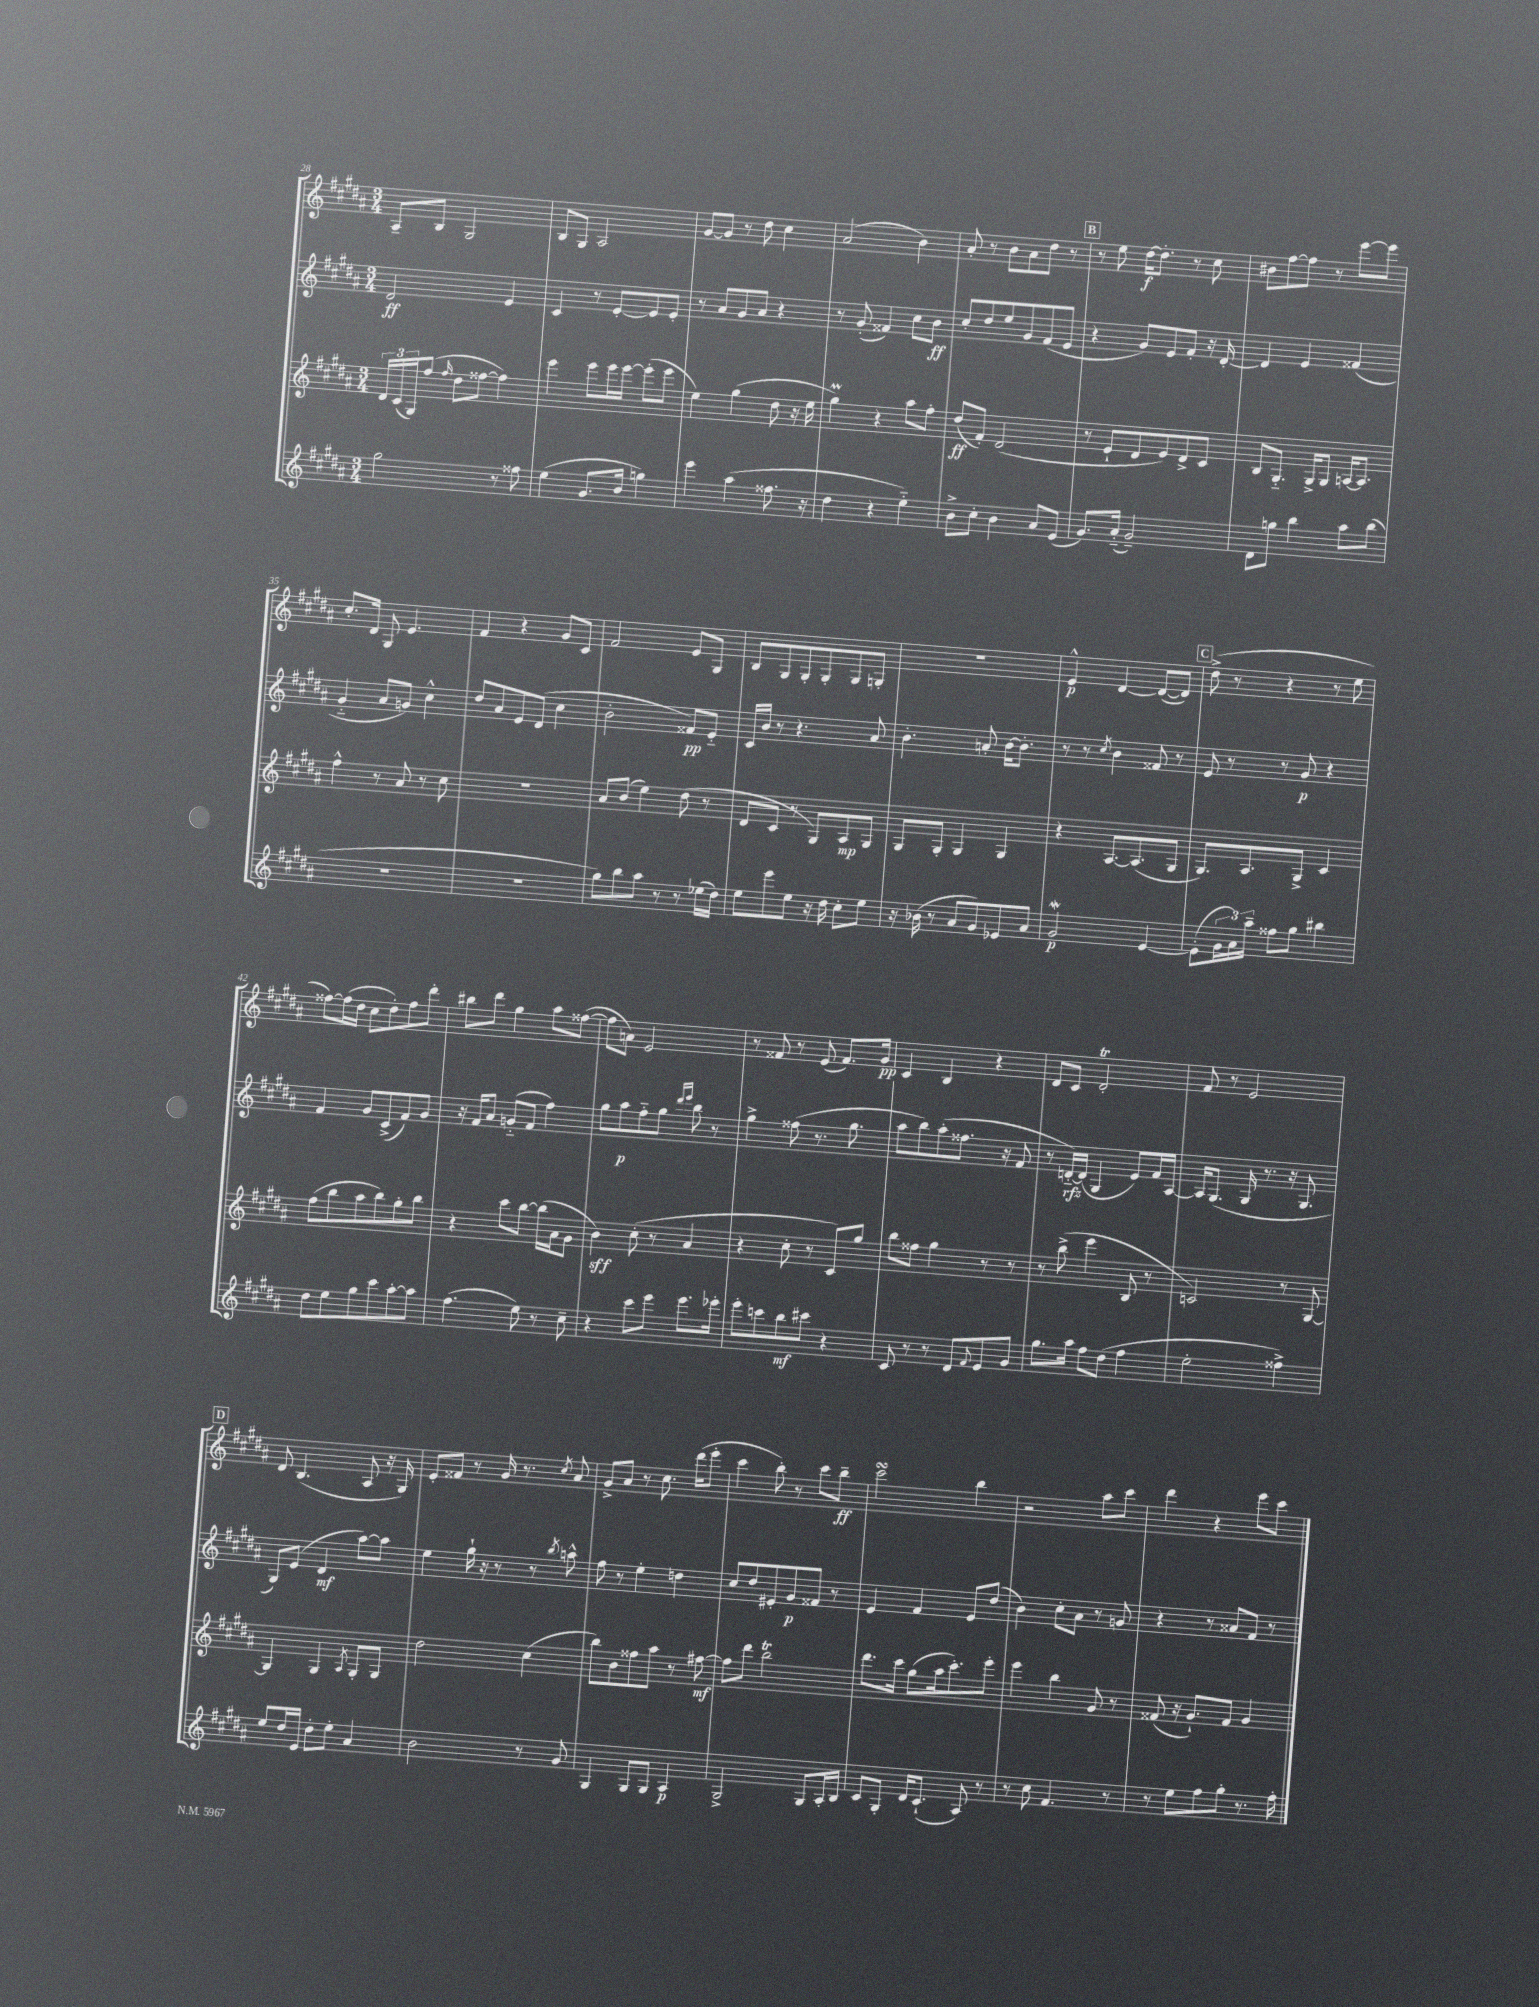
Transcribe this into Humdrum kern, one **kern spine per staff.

**kern	**kern	**kern	**kern
*staff4	*staff3	*staff2	*staff1
*clefG2	*clefG2	*clefG2	*clefG2
*k[f#c#g#d#a#]	*k[f#c#g#d#a#]	*k[f#c#g#d#a#]	*k[f#c#g#d#a#]
*M3/4	*M3/4	*M3/4	*M3/4
2gg#\	24d#/LL	2d#/	8A#~/L
.	(24c#/	.	.
.	24G#/J)	.	.
.	(8ff#/J	.	8B/J
.	16qqff#/	.	.
.	8dd#\L	.	2G#/
.	[8ff##\J	.	.
8r	4ff##\])	4e/	.
8ff##\	.	.	.
=	=	=	=
(4ee\	4eee\	4c#/	8B/L
.	.	.	8G#/J
8.g#/L	8eee\L	8r	2A#/
.	16eee\L	[8e'/L	.
16b/Jk	[16eee\JJ	.	.
4gg\)	(8eee'\]L	8e/]	.
.	8eee\J	8e'/J	.
=	=	=	=
4eee\	4ee\)	8r	[8g#/L
.	.	8a#/L	8g#/]J
(4aa#\	(4gg#\	8g#/	8r
.	.	8a#/J	8dd#\
8.ff##\	8dd#\	4r	4cc#\
.	16r	.	.
16r	16ee\	.	.
=	=	=	=
4dd#\	4gg#\)	8r	(2a#/
.	.	(8g#'/	.
4r	4r	4f##/)	.
4ee'~\)	8aa#\L	8cc#\L	4b\)
.	8ff#'\J	8b\J	.
=	=	=	=
8b^\L	(8dd#/L	8cc#'/L	8a#'/
8cc#'\J	8f#'/J)	8dd#/	8r
4b\	(2d#/	8ee/	8b\L
.	.	8g#/	8a#\
8a#/L	.	(8f#/	8dd#\J
(8e/J	.	8e/J	8r
=	=	=	=
8.g#/L)	8r	4r	8r
.	8e`/L	.	8ee\
(16a#'~/Jk	.	.	.
2g#~/)	8d#/	8g#/L)	[16dd#\LK
.	.	.	8.dd#'\]J
.	8e/)	8e/	.
.	8d#^/	8f#'/J	8r
.	8c#/J	16r	8cc#\
.	.	[16d#'/	.
=	=	=	=
8d#\L	8B/L	4d#/]	8b#\L
8gg\J	8.G#'~/J	.	[8ff#\
4bb\	.	4e/	8ff#\]J
.	16G#^/LK	.	.
.	8G#/J	.	8r
8aa#\L	[16A/LK	(4f##/	[8eee\L
.	8.A/]J	.	.
(8bb\J	.	.	8eee\]J
=	=	=	=
2.r	4ff#^^\	4g#'~/	8.cc#'/L
.	.	.	16d#/Jk
.	8r	8a#/L	8G#/
.	8a#/	8g/J)	4.e/
.	8r	4cc#^^\	.
.	8cc#\	.	.
=	=	=	=
2.r	2.r	8dd#/L	4f#/
.	.	8a#/	.
.	.	8e/	4r
.	.	(8d#/J	.
.	.	4cc#\	8g#/L
.	.	.	8c#/J
=	=	=	=
8gg#\L)	8a#/L	2b'\	2f#/
8bb\	(8b/J	.	.
8aa#\J	4ee\)	.	.
8r	.	.	.
8r	(8dd#\	8f##/L)	8e/L
(16ee-\LL	8r	8e'~/J	8G#/J
16dd#\JJ)	.	.	.
=	=	=	=
8ee\L	8d#/L	16c#/LL	8B/L
.	.	16b/JJ	.
8eee\	8c#/J	8r	8G#/
8ee\J	8r	4.r	8G#'/
16r	8G#/L)	.	8G#'/
16dd#\	.	.	.
8cc#'\L	8A#/	.	8G#/
8ee\J	8G#/J	8a#/	8G'/J
=	=	=	=
16r	8G#/L	4.b'\	2.r
(16b-\	.	.	.
8r	8G#'/J	.	.
8a#/L	4G#/	.	.
8g#/)	.	8a'/	.
8e-/	4G#/	[16b\LK	.
.	.	8.b'\]J	.
8a#/J	.	.	.
=	=	=	=
2g#/	4r	8r	4e^^/
.	.	8r	.
.	.	8qcc#/	.
.	[8.A#/L	4b\	[4d#/
.	(8.A#/]	.	.
[4e/	.	8f##/	(8d#/_L
.	8G#/J	8r	8d#/]J)
=	=	=	=
(8e'\]L	8.G#/L)	8e/	(8dd#^\
24g#\L	.	8r	8r
24a#\)	.	.	.
.	8.A#/	.	.
24aa#~\JJ	.	.	.
8ff##\L	.	8r	4r
8gg#\J	8G#^/J	8g#/	.
4bb#\	4c#/	4r	8r
.	.	.	8ee\
=	=	=	=
8dd#\L	(8ff#\L	4f#/	[8ff##\L)
8ee\	8bb\	.	(16ff##\]L
.	.	.	16dd#\JJ
8gg#\	8aa#\	8g#/L	8cc#\L
8ccc#\	8bb\)	(8c#^/	8dd#'\)
[8aa#'\	8gg#'\	8f#/)	8ff##\
8aa#\]J	8bb\J	8g#/J	8ddd#'\J
=	=	=	=
(4.ff#\	4r	16r	8bb#\L
.	.	16f#/LK	.
.	.	8a#/J	8ddd#\J
.	8ccc#\L	(8g'~/L	4gg#\
8ee\)	[8bb\J	8f#/J	.
8r	(16bb\]LL	4ff#\)	8aa#\L
.	16a#\J	.	.
8cc#~\	8g#\J	.	([8ff##\J
=	=	=	=
4r	4b\)	8gg#\L	8ff##\]L
.	.	8aa#\	8a\J)
8ccc#\L	(8cc#'\	8ff#'~\	2e/
8eee\J	8r	8gg#\J	.
.	.	16qqddd#/LL	.
.	.	16qqeee/JJ	.
8.eee\L	4a#/	8bb\	.
.	.	8r	.
16eee-'\Jk	.	.	.
=	=	=	=
8eee'\L	4r	4gg#^\	8r
8ccc\	.	.	8f##/
8bb\	8cc#'\	(8ff##\	8r
8ccc#\J	8r	8.r	(8e/
4r	8c#/L)	.	8.f##/L)
.	.	8.gg#\	.
.	8gg#/J	.	.
.	.	.	16g#/Jk
=	=	=	=
8c#/	8bb\L	8aa#\L	4c#/
8r	8ff##\J	8bb\)	.
8r	4gg#\	(8aa#'\	4B/
8d#/L	.	8.ff##\J	.
8qqf#/	.	.	.
8e/	8r	.	4r
.	.	16r	.
8g#/J	8r	8f#/	.
=	=	=	=
8.gg#\L	8r	8r	8d#/L
.	(8bb^\	[16d'~/LL)	8c#/J
16aa#\Jk	.	(16d/]JJ	.
8ff#\L	4eee\	4G#/	2d#'/
(8dd#\J	.	.	.
4ff#\	8B/	8e/L)	.
.	8r	16f#/L	.
.	.	[16A#/JJ	.
=	=	=	=
2ee'\	2c/)	16A#/]LK	8f#/
.	.	(8.G#/J	.
.	.	.	8r
.	.	16G#/	2e/
.	.	8.r	.
4ff##^\)	8r	16r	.
.	.	8.G#/	.
.	[8G#/	.	.
=	=	=	=
8ee/L	4G#/]	8G#/L)	8d#/
16dd#/L	.	(8e/J	(4.B/
16e/JJ	.	.	.
8dd#'\L	4G#/	4d#/	.
8ee'\J	.	.	.
.	8qA#/	.	.
4a#/	8G#'/L	[8aa#\L)	8A#/
.	8G#/J	8aa#\]J	16r
.	.	.	16G#/)
=	=	=	=
2b\	2dd#\	4ee\	8e'/L
.	.	.	8f##/J
.	.	16gg#`\	8r
.	.	16r	.
.	.	8r	16g#/
.	.	.	8.r
8r	(4cc#\	8r	.
.	.	8qbb/	8qcc#/
8g#/	.	8aa^^\	8a#/
=	=	=	=
4G#/	8bb\L)	8ff#\	8g#^/L
.	8b\	8r	8a#/J
8G#/L	8ff##\	4ee'\	8r
8G#/J	8aa#\J	.	8.cc#\
4A#/	8r	4dd\	.
.	.	.	(16ddd#\LK
.	[8ff#\	.	8eee'\J
=	=	=	=
2G#^/	8ff#\]L	8cc#/L	4ccc#\
.	8ddd#\J	8dd#/	.
.	2bb\	8e#'/	8bb'\)
.	.	8g#/	8r
8G#/L	.	8f##/J	8ccc#\L
16A#'/L	.	8r	8bb~\J
16B/JJ	.	.	.
=	=	=	=
8c#/L	8.ddd#\L	4e/	2ccc#\
8G#'/J	.	.	.
.	16ccc#\Jk	.	.
16d#/LK	(8gg#\L	4f#/	.
(8.c#`/J	.	.	.
.	16aa#\k	.	.
.	8.ccc#'\)	.	.
8A#/)	.	8e/L	4bb\
8r	8eee'\J	(8dd#/J	.
=	=	=	=
8r	4eee\	4b\)	2r
8cc#\	.	.	.
4.f#/	4bb\	8cc#'\L	.
.	.	8a#\J	.
.	8g#/	8r	8aa#\L
8r	8r	8g/	8ccc#\J
=	=	=	=
8r	(8f##/	4r	4ddd#\
8ee\L	16r	.	.
.	8.g#`/L)	.	.
8ff#\	.	8r	4r
8gg#'\J	8f##/J	8a##/L	.
8.r	4g#/	8f#/J	8eee\L
.	.	8r	8ccc#\J
16ff#'\	.	.	.
==	==	==	==
*-	*-	*-	*-
